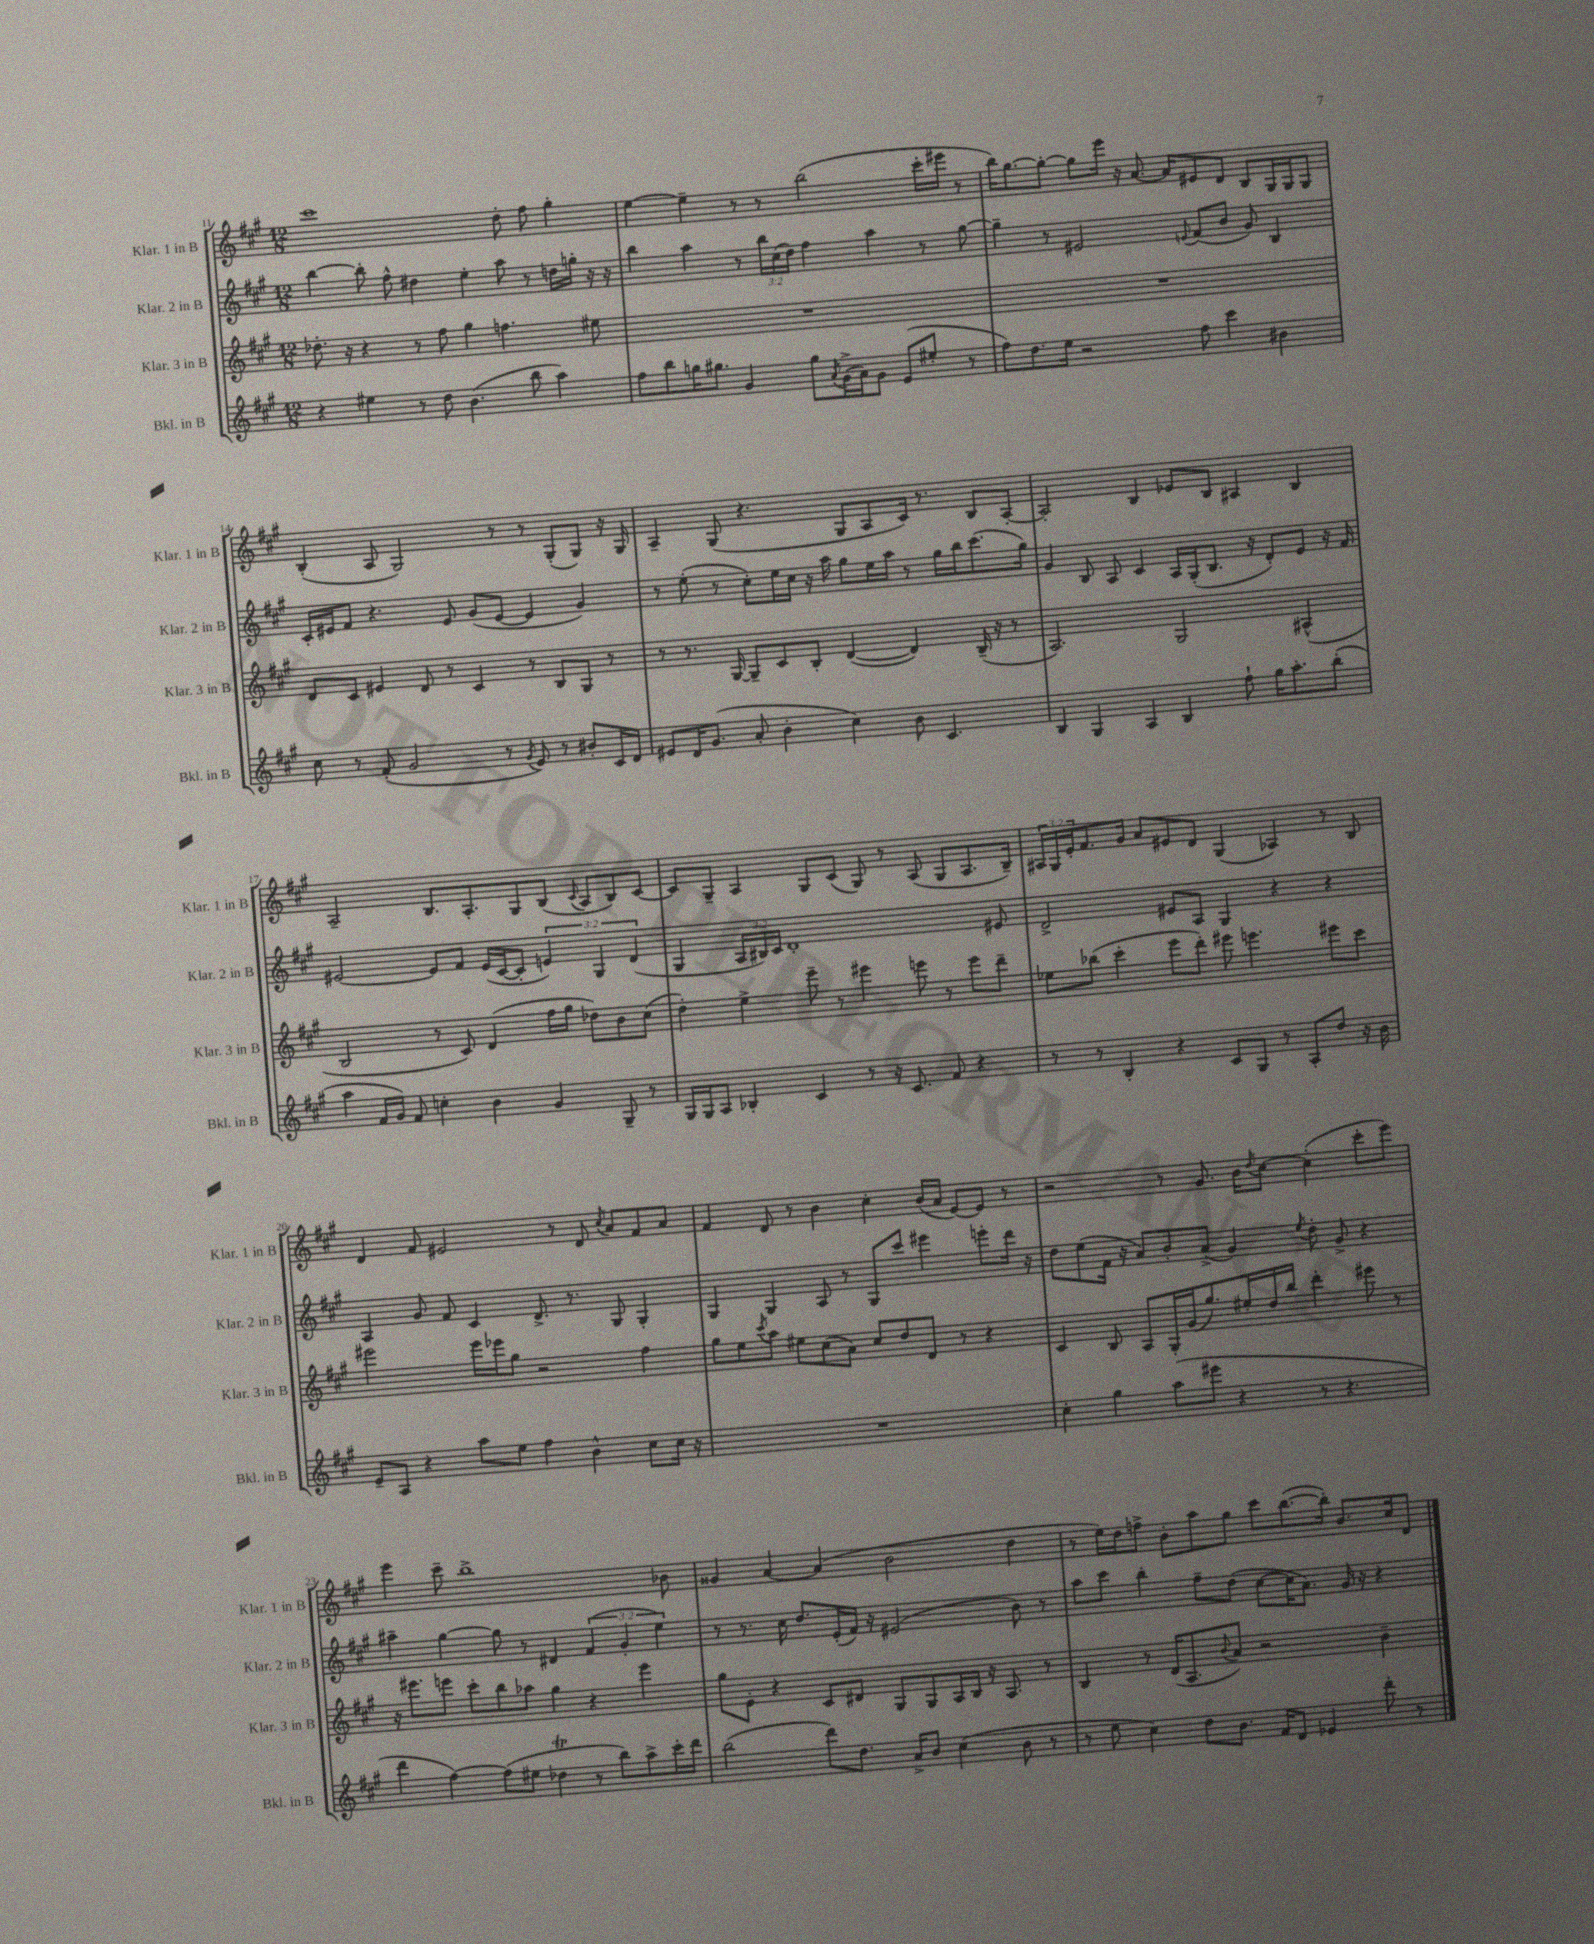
<<
\new StaffGroup <<
\new Staff = "s0" \with { instrumentName = "Klar. 1 in B" shortInstrumentName = "Klar. 1 in B" } {
    \clef treble \key a \major \numericTimeSignature \time 12/8 \override Staff.TupletNumber.text = #tuplet-number::calc-fraction-text
    cis'''1 d''8-. fis''8 gis''4-. |
    e''4~ e''4-- r8 r8 b''2( cis'''16-. eis'''16 r8 |
    b''16) gis''8.~ gis''8~-. gis''8 e'''16 r16 a'8.~ a'16 eis'8 d'8 b8 gis16 gis16 gis8 |
    b4-.( a8 gis2) r8 r8 gis8-.( gis8) r16 gis16 |
    a4-- gis8( r4. gis8 a8 cis'16) r8. b8 a8~-. |
    a2-. b4 ees'8 b8 ais4 b4 |
    a2-- b8. a8.-. gis8 b8( \appoggiatura { cis'8 } a8 b8) cis'8~ |
    cis'8 gis8-- a4 gis8 cis'8( gis8) r8 a8( gis8 a8. b16--) |
    \tuplet 3/2 { ais16 gis16 e'16-. } fis'8. gis'16 a'8 eis'8 d'8 gis4( aes4) r8 b8 |
    d'4 fis'8 eis'2 r8 d'8 \acciaccatura { cis''8 } a'8 fis'8 a'8 |
    fis'4 d'8 r8 b'4 cis''4-. b'16( a'16 e'8~) e'8 r8 |
    r2 r8 gis'8. b'16 \acciaccatura { d''8 } cis''8~ cis''4-.( cis'''8-. e'''8) |
    e'''4 cis'''8-- b''1-> bes'8 |
    gisis'4 a'4~ a'4( b'2 d''4 |
    r8 e''16) d''16 f''8-> b'8-. a''8 gis''8 cis'''8 b''8.~( b''16-.) b'8. cis''16 d'8 \bar "|." |
}
\new Staff = "s1" \with { instrumentName = "Klar. 2 in B" shortInstrumentName = "Klar. 2 in B" } {
    \clef treble \key a \major \numericTimeSignature \time 12/8 \override Staff.TupletNumber.text = #tuplet-number::calc-fraction-text
    b''4~ b''8-. fis''8-^ dis''4 e''4-. a''8 r8 d''16 g''16-. r16 r16 |
    b''4 a''4 r8 \tuplet 3/2 { b''16 cis''16( d''16) } fis''4 a''4 r8 gis''8~ |
    gis''4-- r8 eis'2 \appoggiatura { e'8 } fis'8( b'8 gis'8) b4 |
    cis'16-. eis'16 fis'8 r4. eis'8 gis'8( eis'8~ eis'4 gis'4) |
    r8 e''8-.( r8 cis''8-.) e''16 cis''16 r16 a''16 gis''8 e''16 a''16 r8 gis''16 b''16 cis'''8.( gis''16) |
    gis'4 b8 a8 cis'4 a16 gis16-.( b8. r16 d'8-.) e'8 r16 fis'16 |
    eis'2~ eis'8 fis'8 eis'16( cis'16~ cis'8-. \tuplet 3/2 { e'4) gis4 d'4( } |
    gis4 \tuplet 3/2 { a16 bis16) cis'16 } d'1-. eis'8 |
    d'2-> eis'8 a8 gis4 r4 r4 |
    a4 gis'8 fis'8 cis'4 d'8.-> r8. gis8 gis4-. |
    gis4 gis4 a8 r8 gis8 cis'''8 eis'''4 e'''8-. d'''16 r16 |
    d''8 e''8( fis'16 r16 a'8) b'8-. a'8->( gis'4) \acciaccatura { e''8 } d''8-. gis'8-> r4 |
    ais''4-- gis''4~ gis''8 r8 dis'4 \tuplet 3/2 { fis'4( gis'4-. e''4) } |
    r8 r8. cis''16 d''8. e'16-.( fis'16) r16 eis'2( b'8) r8 |
    a''8 cis'''8 b''4-. fis''8-- d''8( cis''8~ cis''16 a'8.) gis'16 r16 r4 \bar "|." |
}
\new Staff = "s2" \with { instrumentName = "Klar. 3 in B" shortInstrumentName = "Klar. 3 in B" } {
    \clef treble \key a \major \numericTimeSignature \time 12/8
    des''8.-. r16 r4 r8 fis''8 gis''4 f''4. eis''8 |
    R1. |
    R1. |
    d'8 cis'8 eis'4 d'8 r8 cis'4 r8 b8 gis8 r8 |
    r8 r8. gis16~ gis8-- cis'8 b8-. d'4~( d'4) b16--( r16 r8 |
    a2.) gis2 ais4-^( |
    b2 r8 cis'8) d'4( fis''16 gis''16 des''8) b'8 cis''8( |
    d''4-.) e''4-> e'''8-- r8 eis'''4 e'''8 r8 e'''8 d'''8-- |
    ees''8 bes''8( cis'''4-. e'''8 d'''8-.) eis'''8 e'''4. eis'''8 cis'''8 |
    eis'''2 eis'''16 ees'''16 gis''8 r2 fis''4 |
    gis''8 e''8 \acciaccatura { cis'''8 } a''8 eis''8 cis''8( a'8) cis''8 d''8 d'8 r8 r4 |
    cis'4 b8 a8 gis16-. gis'16( gis''8.) eis''16-. d''16 b''16 d'''4-. eis'''8 r8 |
    r16 eis'''8. e'''8 cis'''8-. b''8 aes''8 gis''4 r4 e'''4 |
    gis''8 e'8-. r4 cis'8 dis'8 gis8 gis8 a16 b16 r16 a8. r8 |
    b4 r8 d'16( a8. \appoggiatura { b'8 } a'8) r2 b'4-- \bar "|." |
}
\new Staff = "s3" \with { instrumentName = "Bkl. in B" shortInstrumentName = "Bkl. in B" } {
    \clef treble \key a \major \numericTimeSignature \time 12/8
    r4 eis''4 r8 d''8 b'4.( b''8 a''4) |
    fis''8 b''8 g''16 gis''8. gis'4 gis''8 \acciaccatura { a'8 } gis'16->( a'16) gis'8 e'8( eis''8-. r8 |
    fis''8) d''8. e''16 r2 fis''8 cis'''4 bis'4 |
    cis''8 r8 fis'8-.( gis'2 r8 \acciaccatura { gis'8 } e'8) r8 bis'8-. cis'16 d'16 |
    eis'8 d'16 gis'8.( a'8-. b'4-. cis''4) b'8 cis'4. |
    b4 gis4 a4 b4 fis''8-! gis''16 a''8.-. b''8-.( |
    a''4 fis'16 gis'16) fis'8 c''4-. b'4 gis'4 gis8-- r8 |
    gis16 gis16 a8 bes4-. cis'4 r8 r16 cis'8. fis'8 r4 |
    r8 r8 b4-. r4 cis'8 gis8 r8 a8-. d''8 r16 b'16 |
    e'8-- a8 r4 a''8 e''8 fis''4 b'4-^ cis''8 cis''16 r16 |
    R1. |
    cis''4-. gis''4 a''8( eis'''8 r4 r8 r4. |
    d'''4 fis''4~) fis''8( eis''8 des''4\trill r8 b''8) a''8-> cis'''16-. d'''16 |
    b''2( d'''8) d''8. a'16-> b'8 cis''4( b'8 r8 |
    r8 e''8 cis''4) d''8 b'8. fis'16 d'8 ees'4 d'''8-. r8 \bar "|." |
}
>>
>>
\layout { \context { \Score currentBarNumber = #11 } }
